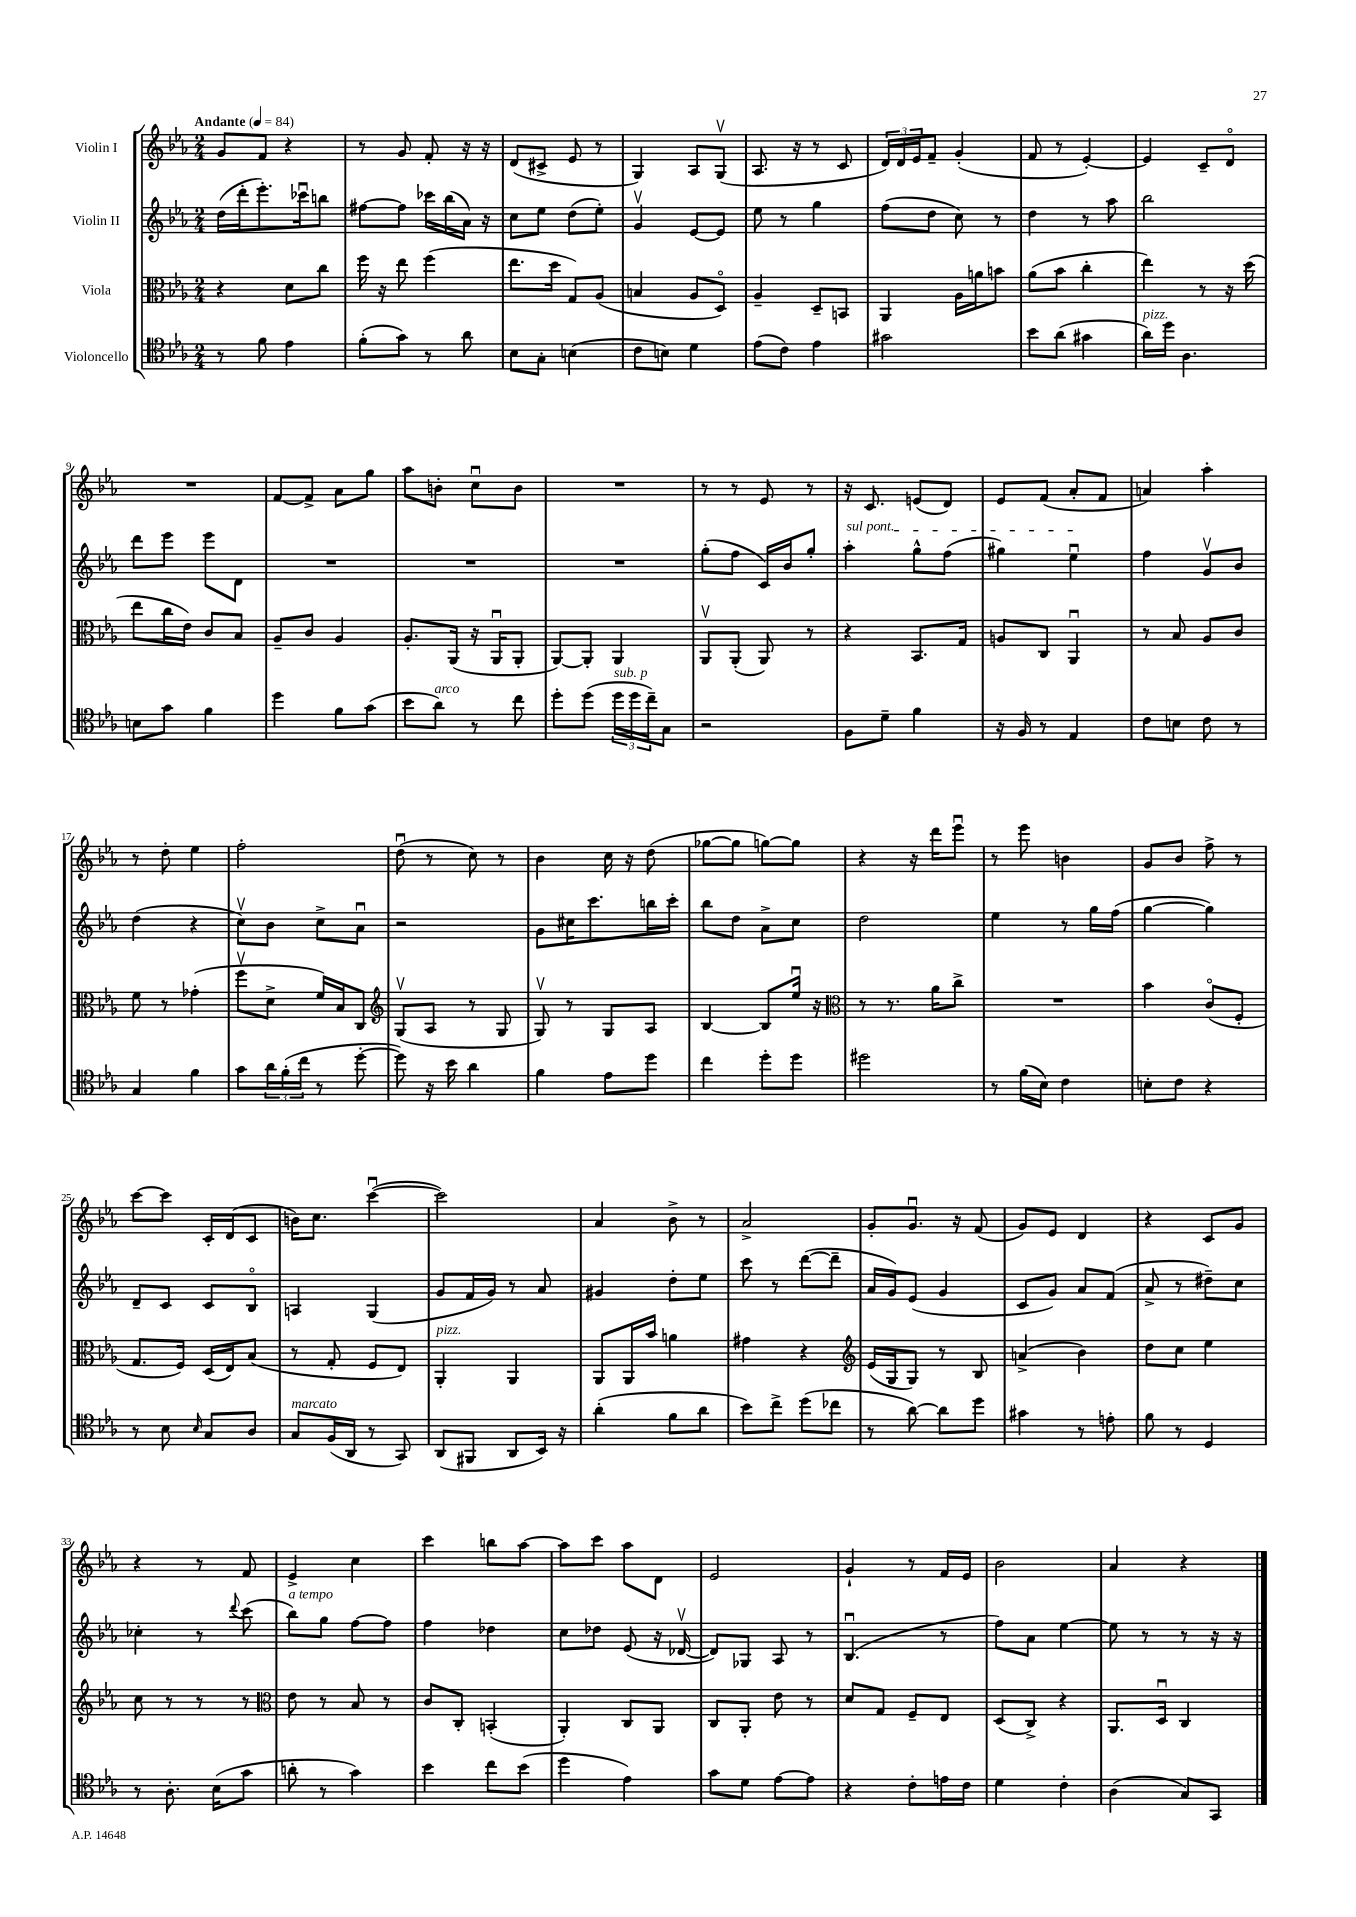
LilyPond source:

<<
\new StaffGroup <<
\new Staff = "s0" \with { instrumentName = "Violin I" } {
    \clef treble \key ees \major \numericTimeSignature \time 2/4 \tempo "Andante" 4 = 84
    g'8 f'8 r4 |
    r8 g'8 f'8-. r16 r16 |
    d'8( cis'8-> ees'8 r8 |
    g4) aes8 g8\upbow( |
    aes8. r16 r8 c'8 |
    \tuplet 3/2 { d'16) d'16 ees'16 } f'8-- g'4-.( |
    f'8 r8 ees'4~-.) |
    ees'4 c'8-- d'8\flageolet |
    R2 |
    f'8~ f'8-> aes'8 g''8 |
    aes''8 b'8-. c''8\downbow b'8 |
    R2 |
    r8 r8 ees'8 r8 |
    r16 c'8. e'8( d'8) |
    ees'8 f'8( aes'8-. f'8 |
    a'4) aes''4-. |
    r8 d''8-. ees''4 |
    f''2-. |
    d''8\downbow( r8 c''8) r8 |
    bes'4 c''16 r16 d''8( |
    ges''8~ ges''8 g''8~) g''8 |
    r4 r16 d'''16 ees'''8\downbow |
    r8 ees'''8 b'4 |
    g'8 bes'8 f''8-> r8 |
    c'''8~ c'''8 c'16-. d'16( c'8 |
    b'16) c''8. c'''4~\downbow( |
    c'''2) |
    aes'4 bes'8-> r8 |
    aes'2-> |
    g'8-. g'8.\downbow r16 f'8( |
    g'8) ees'8 d'4 |
    r4 c'8 g'8 |
    r4 r8 f'8 |
    ees'4-> c''4 |
    c'''4 b''8 aes''8~ |
    aes''8 c'''8 aes''8 d'8 |
    ees'2 |
    g'4-! r8 f'16 ees'16 |
    bes'2 |
    aes'4 r4 \bar "|." |
}
\new Staff = "s1" \with { instrumentName = "Violin II" } {
    \clef treble \key ees \major \numericTimeSignature \time 2/4
    d''16( d'''16-. ees'''8.-.) ces'''16\downbow b''8 |
    fis''8~ fis''8 ces'''16 bes''16( aes'16) r16 |
    c''8 ees''8 d''8( ees''8-.) |
    g'4\upbow ees'8~ ees'8 |
    ees''8 r8 g''4 |
    f''8( d''8 c''8) r8 |
    d''4 r8 aes''8 |
    bes''2 |
    d'''8 ees'''8 ees'''8 d'8 |
    R2 |
    R2 |
    R2 |
    g''8-.( f''8 c'16) bes'16 g''8-. |
    \once \override TextSpanner.bound-details.left.text = \markup { \italic "sul pont." } aes''4-.\startTextSpan g''8-^ f''8( |
    gis''4) ees''4\downbow\stopTextSpan |
    f''4 g'8\upbow bes'8 |
    d''4( r4 |
    c''8\upbow) bes'8 c''8-> aes'8\downbow |
    r2 |
    g'8 cis''16 c'''8. b''16 c'''16-. |
    bes''8 d''8 aes'8-> c''8 |
    d''2 |
    ees''4 r8 g''16 f''16( |
    g''4~ g''4) |
    d'8-- c'8 c'8 bes8\flageolet |
    a4 g4( |
    g'8 f'16 g'16) r8 aes'8 |
    gis'4 d''8-. ees''8 |
    c'''8 r8 d'''8~( d'''8-- |
    aes'16 g'16) ees'8( g'4 |
    c'8 g'8) aes'8 f'8( |
    aes'8-> r8 dis''8--) c''8 |
    ces''4-. r8 \appoggiatura { d'''8 } c'''8( |
    bes''8^\markup { \italic "a tempo" }) g''8 f''8~ f''8 |
    f''4 des''4 |
    c''8 des''8 ees'8( r16 des'16~\upbow |
    des'8) ges8 aes8 r8 |
    bes4.\downbow( r8 |
    f''8) aes'8 ees''4~ |
    ees''8 r8 r8 r16 r16 \bar "|." |
}
\new Staff = "s2" \with { instrumentName = "Viola" } {
    \clef alto \key ees \major \numericTimeSignature \time 2/4
    r4 d'8 c''8 |
    f''16 r16 ees''8 f''4( |
    ees''8. d''16 g8) aes8( |
    b4 aes8 d8\flageolet) |
    aes4-- d8-- b,8 |
    aes,4 aes16 a'16 b'8 |
    aes'8( bes'8 c''4-. |
    ees''4) r8 r16 d''16( |
    ees''8 c''16 ees'16) c'8 bes8 |
    aes8-- c'8 aes4 |
    aes8.-. aes,16( r16 aes,16\downbow aes,8-. |
    aes,8~) aes,8-. aes,4 |
    aes,8\upbow aes,8-.( aes,8) r8 |
    r4 bes,8. g16 |
    a8 c8 aes,4\downbow |
    r8 bes8 aes8 c'8 |
    f'8 r8 ges'4-.( |
    f''8\upbow d'8-> f'16) bes16 c8 |
    \clef treble g8\upbow( aes8 r8 g8 |
    g8\upbow) r8 g8 aes8 |
    bes4~ bes8 ees''16\downbow r16 |
    \clef alto r8 r8. aes'16 c''8-> |
    R2 |
    bes'4 c'8\flageolet( f8-. |
    g8. f16) d16( ees16) bes8( |
    r8 g8-. f8 ees8) |
    aes,4-.^\markup { \italic "pizz." } aes,4 |
    aes,8 aes,16 bes'16 a'4 |
    gis'4 r4 |
    \clef treble ees'16( g16 g8) r8 bes8 |
    a'4->( bes'4) |
    d''8 c''8 ees''4 |
    c''8 r8 r8 r8 |
    \clef alto ees'8 r8 bes8 r8 |
    c'8 c8-. b,4-.( |
    aes,4-.) c8 aes,8 |
    c8 aes,8-. ees'8 r8 |
    d'8 g8 f8-- ees8 |
    d8( c8->) r4 |
    aes,8. d16\downbow c4 \bar "|." |
}
\new Staff = "s3" \with { instrumentName = "Violoncello" } {
    \clef tenor \key ees \major \numericTimeSignature \time 2/4
    r8 f'8 ees'4 |
    f'8-.( g'8) r8 aes'8 |
    bes8 g8-. b4( |
    c'8 b8) d'4 |
    ees'8( c'8) ees'4 |
    gis'2 |
    bes'8 aes'8( gis'4 |
    aes'16^\markup { \italic "pizz." }) d''16 aes4. |
    b8 g'8 f'4 |
    d''4 f'8 g'8( |
    bes'8 aes'8^\markup { \italic "arco" }) r8 c''8 |
    d''8-. d''8( \tuplet 3/2 { d''16^\markup { \italic "sub. p" } d''16 c''16--) } g8 |
    r2 |
    f8 d'8-- f'4 |
    r16 f16 r8 ees4 |
    c'8 b8 c'8 r8 |
    g4 f'4 |
    g'8 \tuplet 3/2 { aes'16 f'16-.( c''16 } r8 d''8~-. |
    d''8) r16 bes'16 aes'4 |
    f'4 ees'8 d''8 |
    c''4 d''8-. d''8 |
    dis''2 |
    r8 f'16( bes16) c'4 |
    b8-. c'8 r4 |
    r8 bes8 \grace { bes16 } g8 aes8 |
    g8^\markup { \italic "marcato" } f16( aes,16 r8 g,8) |
    aes,8( fis,8 aes,8 bes,16) r16 |
    aes'4-.( f'8 aes'8 |
    bes'8) c''8-> d''8( ces''8 |
    r8 aes'8~) aes'8 d''8 |
    gis'4 r8 e'8-. |
    f'8 r8 d4 |
    r8 aes8.-. bes16( g'8 |
    a'8-. r8 g'4) |
    bes'4 c''8 bes'8( |
    d''4 ees'4) |
    g'8 d'8 ees'8~ ees'8 |
    r4 c'8-. e'16 c'16 |
    d'4 c'4-. |
    aes4( g8) g,8 \bar "|." |
}
>>
>>
